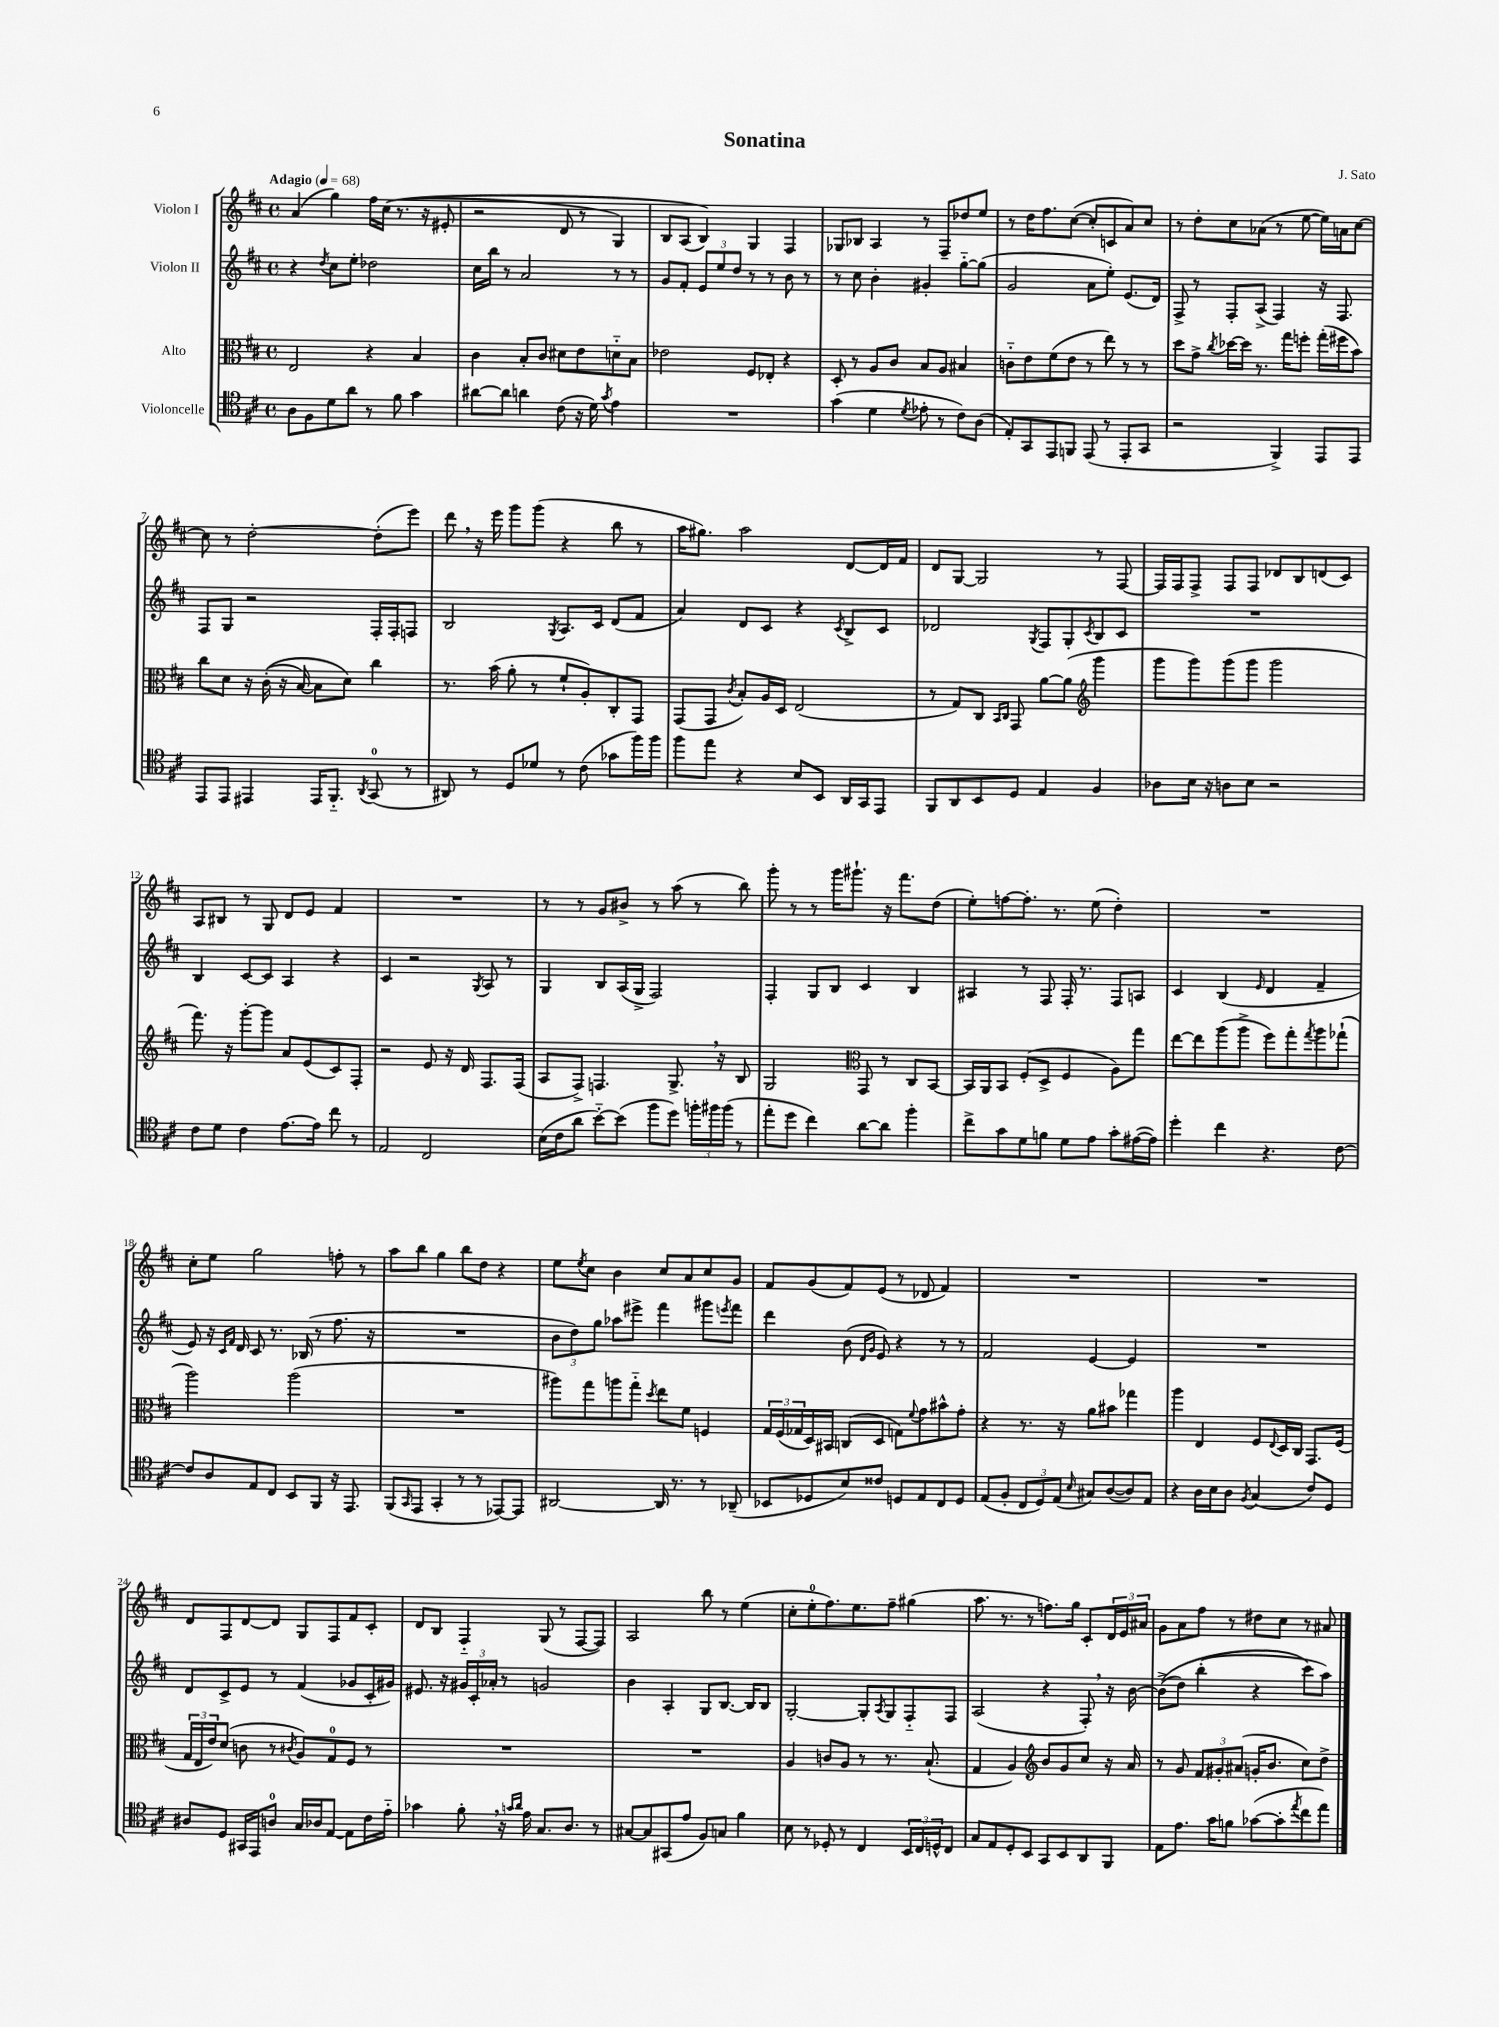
\header { title = "Sonatina" composer = "J. Sato" }
<<
\new StaffGroup <<
\new Staff = "s0" \with { instrumentName = "Violon I" } {
    \clef treble \key d \major \defaultTimeSignature \time 4/4 \tempo "Adagio" 4 = 68
    a'4( g''4) fis''16 cis''16(\( r8. r16 eis'8-. |
    r2 d'8 r8 g4) |
    b8 a8( b4)\) g4 fis4 |
    ges8 bes8 a4 r8 fis8-- des''8 e''8 |
    r8 d''16 fis''8. cis''8~( cis''8-. c'8 a'8) cis''8 |
    r8 d''8-. cis''8 aes'8( r8 e''8~ e''16) a'16 cis''8~ |
    cis''8 r8 d''2~-. d''8-.( e'''8) |
    d'''8 \breathe r16 e'''16 g'''8 g'''8( r4 b''8 r8 |
    a''16 gis''8.) a''2 d'8~ d'16 fis'16 |
    d'8 g8~ g2 r8 fis8~ |
    fis16 fis16 fis8-> fis8 fis8 des'8 b8 d'8( cis'8) |
    a8 bis8 r8 g8 d'8 e'8 fis'4 |
    R1 |
    r8 r8 g'8 bis'8-> r8 a''8( r8 b''8) |
    g'''8-. r8 r8 g'''16 gis'''8.-! r16 fis'''8. d''8( |
    e''8-.) f''8~ f''8.-. r8. e''8( d''4-.) |
    R1 |
    cis''8-. e''8 g''2 f''8-. r8 |
    a''8 b''8 g''4 b''8 d''8 r4 |
    e''8 \acciaccatura { e''8 } cis''8 b'4 cis''8 a'8 cis''8 g'8 |
    fis'8 g'8( fis'8) e'8( r8 des'8 fis'4) |
    R1 |
    R1 |
    d'8 fis8 d'8~ d'8 g8 fis8 fis'8 cis'8-. |
    d'8 b8 fis4-_ g8( r8 fis8~ fis8) |
    a2 b''8 r8 e''4( |
    cis''8-. e''8-0-. fis''8.) e''8. fis''8-- gis''4( |
    a''8. r8. r8 f''8.) g''16 cis'8-. \tuplet 3/2 { d'16 e'16 ais'16 } |
    g'8 a'8 fis''8 r8 dis''8 cis''8 r8 ais'8 \bar "|." |
}
\new Staff = "s1" \with { instrumentName = "Violon II" } {
    \clef treble \key d \major \defaultTimeSignature \time 4/4
    r4 \acciaccatura { d''8 } cis''8 e''8-. des''2 |
    cis''16 b''16 r8 a'2 r8 r8 |
    g'8 fis'8-. \tuplet 3/2 { e'8 e''8 d''8 } r8 r8 b'8 r8 |
    r8 cis''8 b'4-. gis'4-. g''8~-_ g''8( |
    g'2 a'8 e''8-.) e'8.( d'16) |
    fis8-> r8 fis8-. a8->( fis4) r16 fis8. |
    fis8 g8 r2 fis16-. fis16-. f8 |
    b2 \acciaccatura { g8 } a8. cis'16 d'8( fis'8 |
    a'4) d'8 cis'8 r4 \acciaccatura { cis'8 } b8-> cis'8 |
    des'2 \acciaccatura { g8 } fis8 g8-. \acciaccatura { cis'8 } b8 cis'8 |
    R1 |
    b4 cis'8~ cis'8 a4 r4 |
    cis'4 r2 \acciaccatura { g8 } a8 r8 |
    g4 b8 a16( g16-> fis2) |
    fis4-. g8 b8 cis'4 b4 |
    ais4 r8 fis8 fis16-. r8. fis8 a8 |
    cis'4 b4( \grace { e'16 } d'4 fis'4-- |
    e'8) r16 \grace { cis'16 fis'16 } d'16 cis'8 r8. bes16( r8 fis''8. r16 |
    R1 |
    \tuplet 3/2 { b'8 d''8) g''8 } aes''8 eis'''8-> fis'''4 gis'''8 \acciaccatura { e'''8 } fis'''8 |
    d'''4 b'8( \grace { d'16 g'16 } e'8) r4 r8 r8 |
    fis'2 e'4~ e'4 |
    R1 |
    d'8 cis'8-> e'8 r8 fis'4( ges'8 cis'16-. gis'16) |
    eis'8. r16 \tuplet 3/2 { gis'16 cis'16-. aes'16-. } r8 g'2 |
    b'4 a4-. g8 b8.~ b16 b8 |
    g2~-. g8-. \acciaccatura { a8 } g8 fis8-_ fis8 |
    a2( r4 fis8-.) \breathe r16 b'16~ |
    b'8->(\( d''8) b''4-.( r4 cis'''8\) a''8) \bar "|." |
}
\new Staff = "s2" \with { instrumentName = "Alto" } {
    \clef alto \key d \major \defaultTimeSignature \time 4/4
    e2 r4 b4 |
    cis'4 b8-. cis'8 dis'8 e'8 d'8-_ b8 |
    ees'2 fis8 ees8-. r4 |
    d8-. r8 a8 cis'8 b8 a8 bis4 |
    c'8-_ e'8 fis'8( e'8 r8 e''8) r8 r8 |
    d''8 g'8-> \acciaccatura { cis''8 } des''16~ des''16 r8. g''16 f''8-. g''16-.( fis''16 b'8) |
    cis''8 d'8 r16 cis'16-.(\( r16 b16~) b8 d'8\) cis''4 |
    r8. b'16( a'8-. r8 fis'8-! a8-.) cis8-. g,8 |
    g,8( g,8 \acciaccatura { cis'8 } b8-.) a16 d16 e2( |
    r8 g8) cis8 \grace { b,16 cis16 } g,8 a'8~ a'8( \clef treble g'''4 |
    g'''8 g'''8) g'''8( g'''8 g'''2 |
    fis'''8.) r16 g'''8~-. g'''8 a'8 e'8( cis'8) fis8-. |
    r2 e'8 r16 d'16 fis8. fis16( |
    a8 fis8->) f4. g8.-> \breathe r16 b8 |
    g2 \clef alto g,8 r8 cis8 b,8~ |
    b,16 a,16 b,8 fis8-.( d8-> fis4 a8) g''8 |
    e''8~ e''8 a''8( a''8-> fis''8) g''8-. \acciaccatura { g''8 } a''8 ges''8-!( |
    a''2) a''2( |
    R1 |
    ais''8) g''8 a''8 g''8-_ \acciaccatura { d''8 } e''8 fis'8 f4 |
    \tuplet 3/2 { g16 fis16( ges16 } d16) bis,16 c8( d8 g8) \appoggiatura { fis'8 } g'8 bis'8-^ g'8-. |
    r4 r8. r16 a'8 bis'8 ges''4 |
    a''4 e4 fis8 \appoggiatura { e8 } d16 cis16 g,8. fis16( |
    \tuplet 3/2 { g16 e16 e'16) } d'8( c'8 r8 \acciaccatura { cis'8 } a8) g8-0 fis8 r8 |
    R1 |
    R1 |
    a4 c'8 a8 r8 r8. b8.-!( |
    g4 a4) \clef treble b'8 g'8 cis''8 r16 a'16 |
    r8 g'8 \tuplet 3/2 { fis'8 gis'8-. ais'8( } g'16-. b'8. cis''8) d''8-> \bar "|." |
}
\new Staff = "s3" \with { instrumentName = "Violoncelle" } {
    \clef tenor \key d \major \defaultTimeSignature \time 4/4
    a8 fis8 d'8 a'8 r8 fis'8 g'4 |
    ais'8~ ais'8 a'4 cis'8( r16 d'16) \acciaccatura { g'8 } e'4 |
    R1 |
    g'4( d'4 \acciaccatura { d'8 } ees'8-. r8 cis'8) a8( |
    e8-.) g,8 e,8 f,8 e,8( r8 e,8-. g,8 |
    r2 fis,4->) e,8 e,8 |
    e,8 e,8 eis,4 eis,16 fis,8.-_ \acciaccatura { a,8 } g,8-0( r8 |
    ais,8) r8 d8 des'8 r8 cis'8( ges'8 fis''16) fis''16 |
    fis''8 e''8 r4 b8 b,8 a,16 g,16 e,8 |
    fis,8 a,8 b,8 d8 e4 fis4 |
    aes8 b16 r16 a8 b8 r2 |
    cis'8 d'8 cis'4 e'8.~ e'16 cis''8 r8 |
    e2 cis2 |
    b16( cis'16 a'8 b'8~-_) b'8( fis''8 d''8) \tuplet 3/2 { f''16-. fis''16 fis''16( } r8 |
    e''8-. d''8 cis''4) a'8~ a'8 fis''4-. |
    cis''8-> g'8 d'8 f'8 d'8 e'8 g'8-. eis'16~( eis'16) |
    d''4-. cis''4 r4. cis'8~ |
    cis'8 a8 e8 cis8 b,8 fis,8 r16 e,8. |
    fis,8( \grace { g,16 } e,8 g,4-. r8 r8 ees,8~) ees,8 |
    ais,2~ ais,16 r8. r8 aes,8--( |
    bes,8 des8 b8) cisis'8 d8 e8 cis8 d8 |
    e8( fis8-. \tuplet 3/2 { cis8 d8) e8( } \grace { b16 } gis8) a8~( a8) e8 |
    r4 a16 b16 a8 \acciaccatura { fis8 } g4( cis'8) d8 |
    ais8 d8 gis,16 e,16 a8-0 g16 aes16 e8~ e8 cis'16 e'16-_ |
    ges'4 fis'8-. \breathe r16 \grace { g'16 a'16 } e'16 g8. a8. r8 |
    gis8~ gis8 gis,8( e'8 fis8) g8 fis'4 |
    b8 r8 des8-. r8 cis4 \tuplet 3/2 { b,16 cis16 d16-^ } cis8 |
    g8 e8 d8-. b,8 g,8 b,8 a,8 fis,8 |
    e8 e'8. g'16 f'8 ges'8~( ges'8-. \acciaccatura { e''8 } cis''8 e''8) \bar "|." |
}
>>
>>
